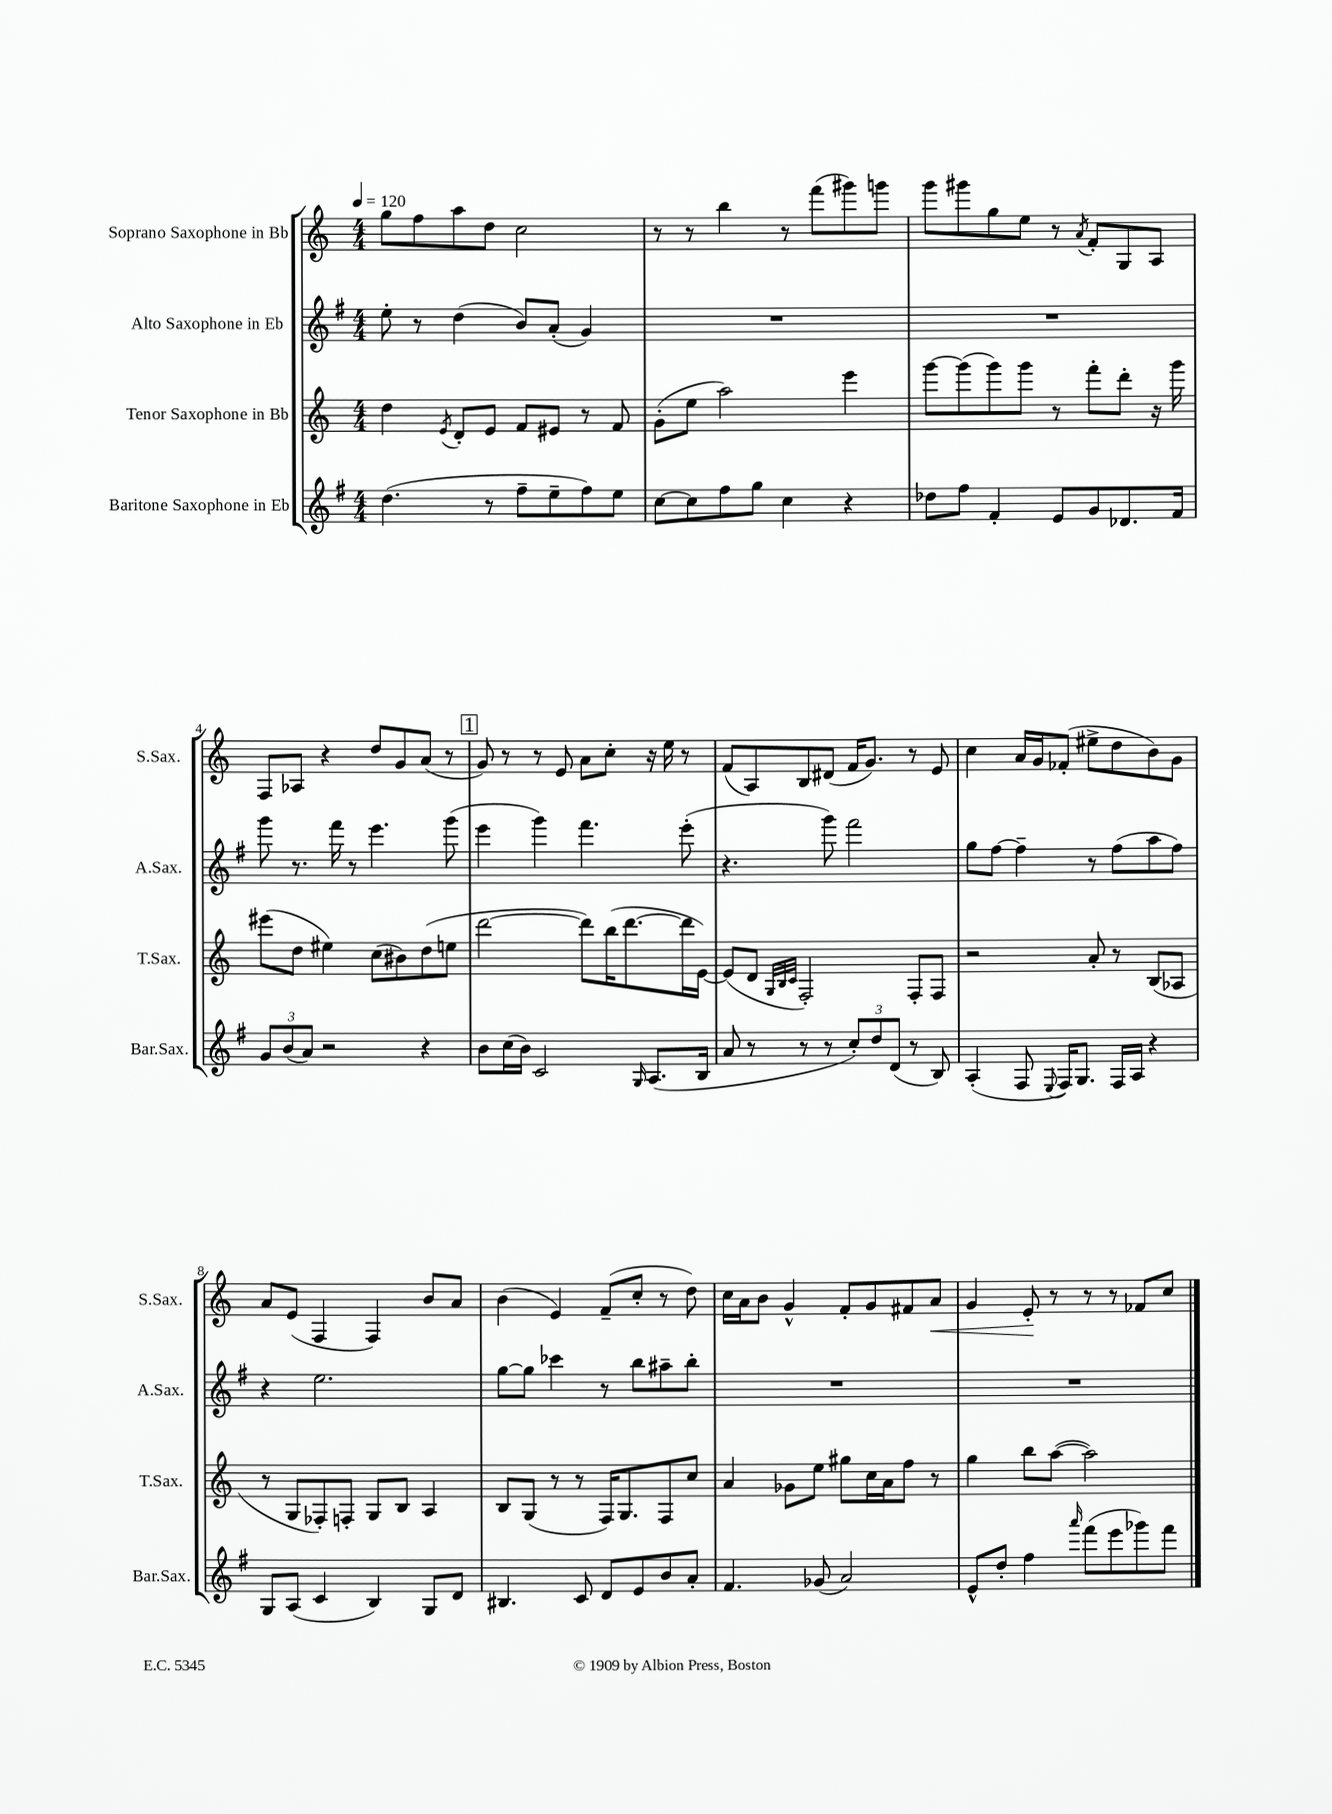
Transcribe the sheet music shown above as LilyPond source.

<<
\new StaffGroup <<
\new Staff = "s0" \with { instrumentName = "Soprano Saxophone in Bb" shortInstrumentName = "S.Sax." } {
    \clef treble \key c \major \numericTimeSignature \time 4/4 \tempo 4 = 120
    \autoBeamOff g''8[ f''8 a''8 d''8] c''2 |
    r8 r8 b''4 r8 f'''8[( gis'''8) g'''8] |
    g'''8[ gis'''8 g''8 e''8] r8 \acciaccatura { a'8 } f'8[-. g8 a8] |
    f8[ aes8] r4 d''8[ g'8 a'8]( r8 |
    \mark \markup { \box "1" } g'8) r8 r8 e'8 a'8[ c''8]-. r16 e''16 r8 |
    f'8[( a8) b8 dis'8]( f'16[ g'8.]) r8 e'8 |
    c''4 a'16[ g'16 fes'8]-.( eis''8[-> d''8 b'8) g'8] |
    a'8[ e'8]( f4 f4) b'8[ a'8] |
    b'4( e'4) f'8[--( c''8]-. r8 d''8) |
    c''16[ a'16 b'8] g'4-^ f'8[-. g'8 fis'8 a'8]\< |
    g'4 e'8-.\! r8 r8 r8 fes'8[ c''8] \bar "|." |
}
\new Staff = "s1" \with { instrumentName = "Alto Saxophone in Eb" shortInstrumentName = "A.Sax." } {
    \clef treble \key g \major \numericTimeSignature \time 4/4
    \autoBeamOff e''8-. r8 d''4( b'8[) a'8]-.( g'4) |
    R1 |
    R1 |
    g'''8 r8. fis'''16 r8 e'''4. g'''8( |
    \mark \markup { \box "1" } e'''4 g'''4) fis'''4. e'''8-.( |
    r4. g'''8) fis'''2 |
    g''8[ fis''8]~ fis''4-- r8 fis''8[( a''8 fis''8]) |
    r4 e''2. |
    g''8[~ g''8] ces'''4 r8 b''8[ ais''8-- b''8]-. |
    R1 |
    R1 \bar "|." |
}
\new Staff = "s2" \with { instrumentName = "Tenor Saxophone in Bb" shortInstrumentName = "T.Sax." } {
    \clef treble \key c \major \numericTimeSignature \time 4/4
    \autoBeamOff d''4 \acciaccatura { e'8 } d'8[-. e'8] f'8[ eis'8] r8 f'8 |
    g'8[-.( e''8] a''2) e'''4 |
    g'''8[~ g'''8( g'''8) g'''8] r8 f'''8[-. d'''8]-. r16 g'''16 |
    eis'''8[( d''8] eis''4) c''8[( bis'8) d''8( e''8] |
    \mark \markup { \box "1" } d'''2~ d'''8[) b''16( d'''8.~ d'''16 e'16]~) |
    e'8[( d'8] \grace { g32[ b32 c'32] } f2-.) f8[-. f8] |
    r2 a'8-. r8 b8[( aes8] |
    r8 g8[ fes8-.) f8]-. g8[ b8] a4 |
    b8[ g8]( r8 r8 f16[) g8. f8 c''8] |
    a'4 ges'8[ e''8] gis''8[ c''16 a'16 f''8] r8 |
    g''4 b''8[ a''8]~( a''2) \bar "|." |
}
\new Staff = "s3" \with { instrumentName = "Baritone Saxophone in Eb" shortInstrumentName = "Bar.Sax." } {
    \clef treble \key g \major \numericTimeSignature \time 4/4
    \autoBeamOff d''4.( r8 fis''8[-- e''8-- fis''8) e''8] |
    c''8[~ c''8 fis''8 g''8] c''4 r4 |
    des''8[ fis''8] fis'4-. e'8[ g'8 des'8. fis'16] |
    \tuplet 3/2 { g'8[ b'8( a'8]) } r2 r4 |
    \mark \markup { \box "1" } b'8[ c''16( b'16]) c'2 \grace { g16 } a8.[( b16] |
    a'8 r8 r8 r8 \tuplet 3/2 { c''8[-.) d''8 d'8]( } r8 b8) |
    a4-.( fis8 \appoggiatura { e8 } fis16[) g8.] fis16[ a16] r4 |
    g8[ a8]( c'4 b4) g8[ d'8] |
    bis4. c'8 d'8[ e'8 b'8 a'8]-. |
    fis'4. ges'8( a'2) |
    e'8[-^ d''8]-. fis''4 \grace { a'''16 } fis'''8[( e'''8 ges'''8) fis'''8] \bar "|." |
}
>>
>>
